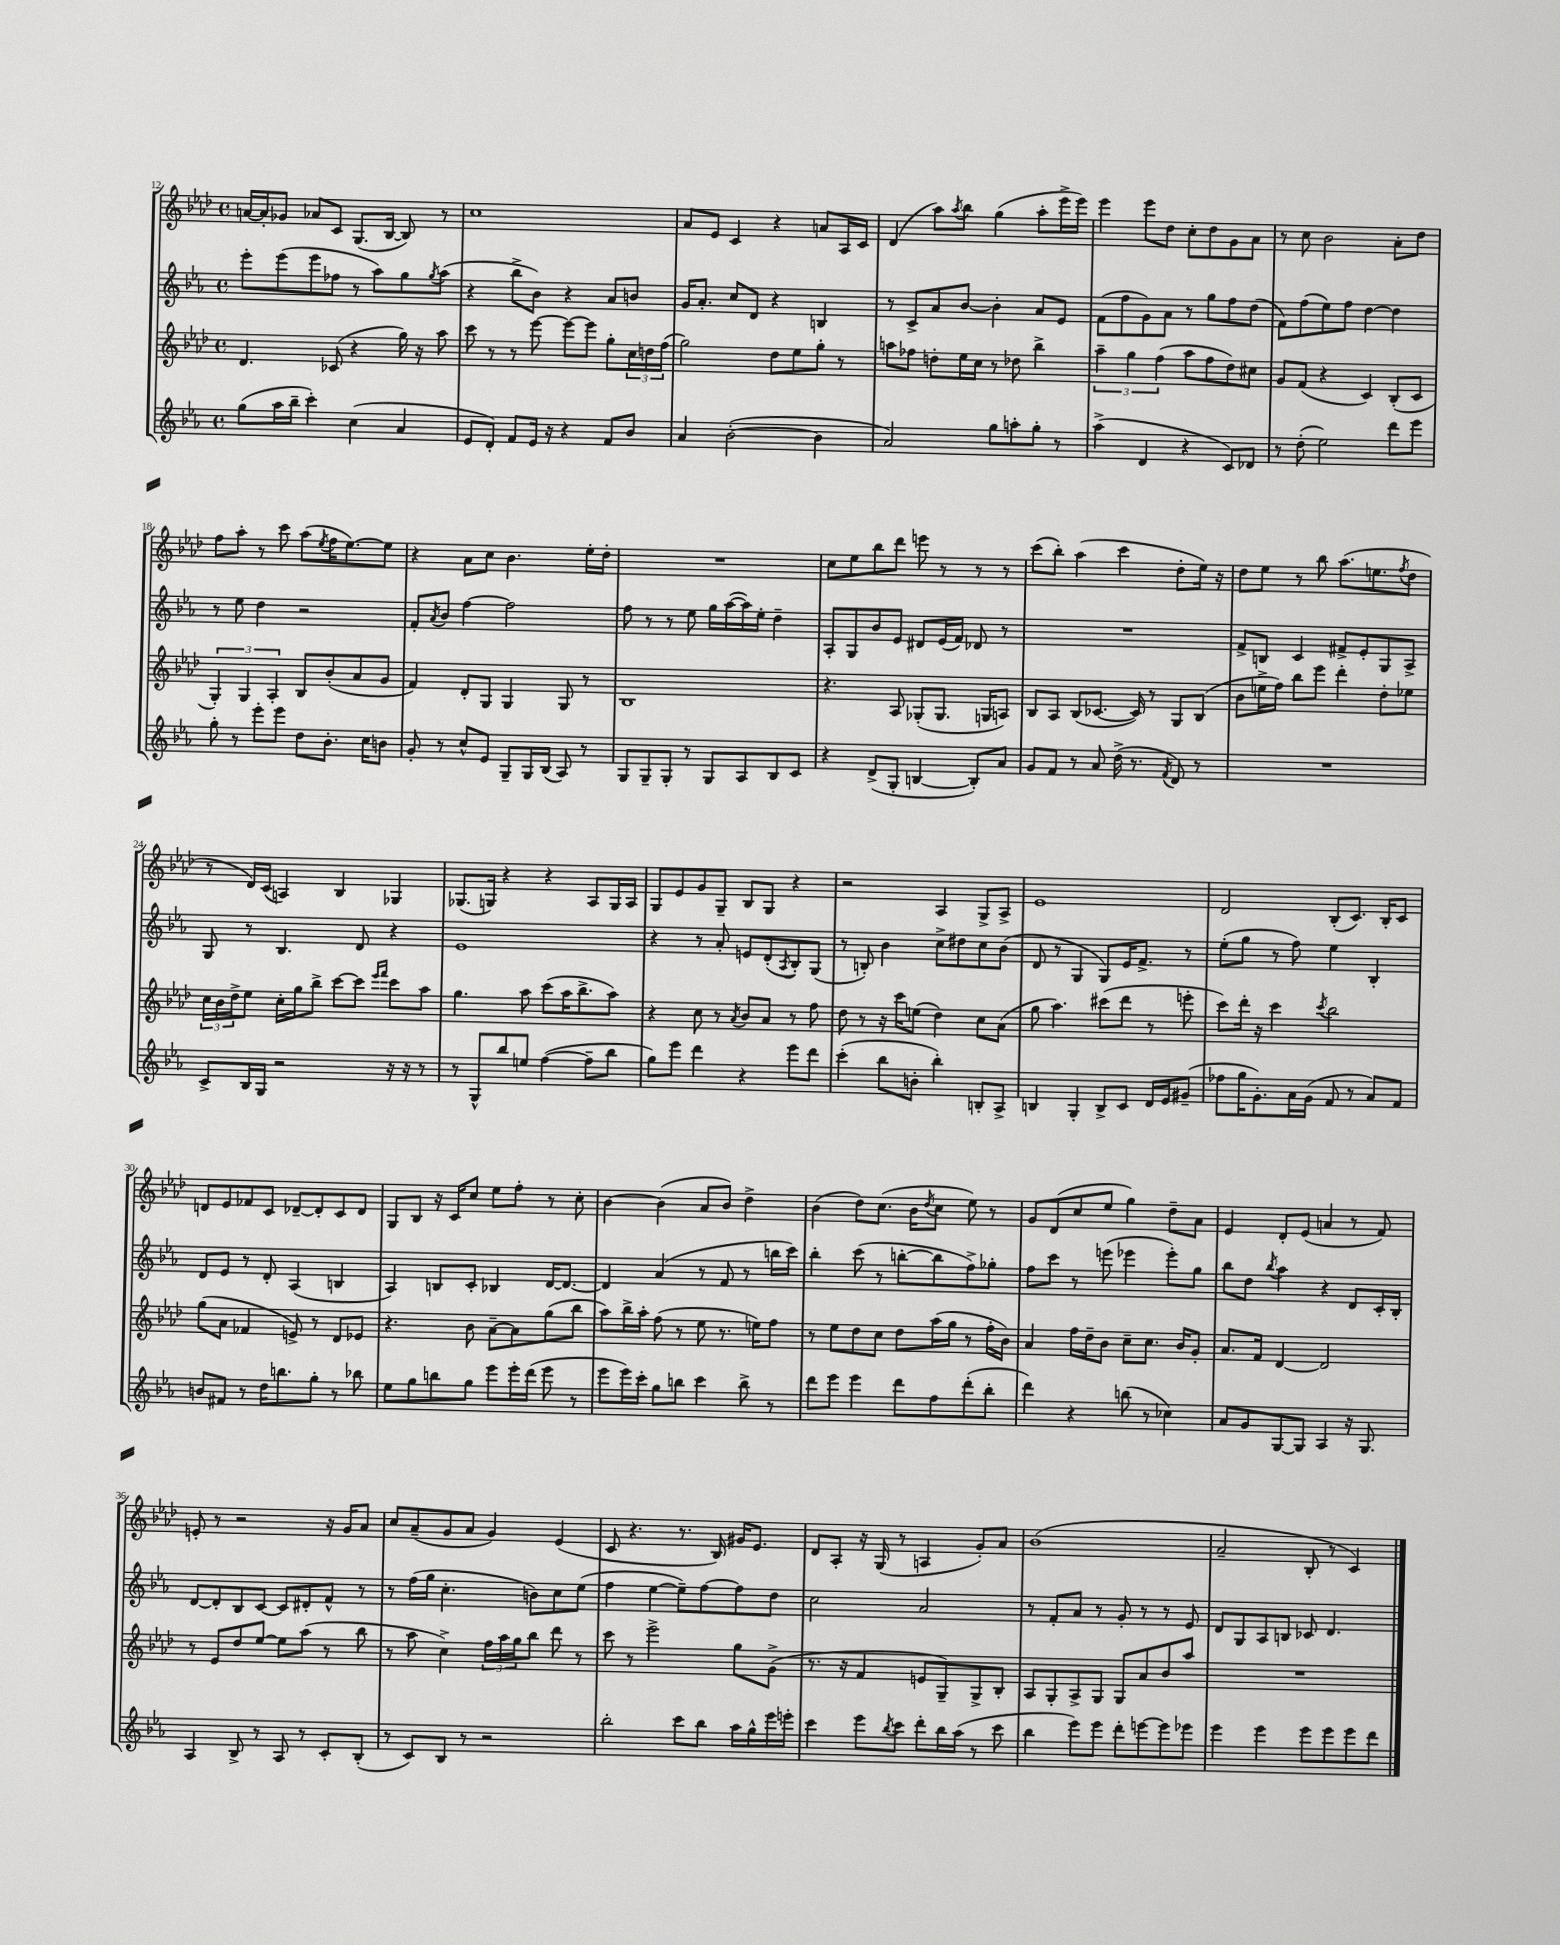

**kern	**kern	**kern	**kern
*staff4	*staff3	*staff2	*staff1
*clefG2	*clefG2	*clefG2	*clefG2
*k[b-e-a-]	*k[b-e-a-d-]	*k[b-e-a-]	*k[b-e-a-d-]
*M4/4	*M4/4	*M4/4	*M4/4
*met(c)	*met(c)	*met(c)	*met(c)
(8gg\L	4.d-/	8eee-'\L	[16a/LL
.	.	.	16a'/]J
16aa-\L	.	(8eee-\	8g-/J
16bb-~\JJ	.	.	.
4ccc'\)	.	8eee-\	8a-/L
.	(8c-/	8ff-\J	8c/J
(4cc\	4r	8r	(8.G/L
.	.	8aa-\L)	.
.	.	.	[16B-/Jk
4a-/	16gg\)	8gg\	8B-/])
.	16r	.	.
.	.	8qgg/	.
.	8aa-\	(8aa-\J	8r
=	=	=	=
8e-/L	8ccc\	4r	1cc
8d'/J)	8r	.	.
8f/L	8r	8bb-^\L	.
16e-/Jk	[8eee-\	8b-\J)	.
16r	.	.	.
4r	8eee-\_L	4r	.
.	8eee-\]J	.	.
8f/L	8gg'\L	8a-/L	.
8b-/J	24cc\L	8b/J	.
.	24dd\	.	.
.	(24ff\JJ	.	.
=	=	=	=
4a-/	2gg\)	16g/LK	8a-/L
.	.	8.a-'/J	.
.	.	.	8e-/J
([2b-'\	.	8cc/L	4c/
.	.	8d/J	.
.	8dd-\L	4r	4r
.	8ee-\	.	.
4b-\]	8gg'\J	4B/	8a/L
.	8r	.	16A-/L
.	.	.	16c/JJ
=	=	=	=
2a-/)	8aa\L	8r	(4d-/
.	8ff-\J	8c^/L	.
.	8dd'\L	8a-/	8aa-\L)
.	.	.	8qaa-/
.	16ee-\L	[8b-/J	8bb-\J
.	16cc\JJ	.	.
8gg\L	8r	4b-'\]	(4gg\
8aa'\	8dd-\	.	.
8gg'\J	4bb-^\	8a-/L	8aa-'\L
8r	.	8e-/J	16eee-^\L
.	.	.	16eee-\JJ)
=	=	=	=
(4aa-^\	6aa-~\	(8f\L	4eee-\
.	.	8ff\	.
.	6gg\	.	.
4d/	.	8g\)	8eee-\L
.	(6ff\	.	.
.	.	8a-\J	8dd-\J
4r	8aa-\L	8r	8cc'\L
.	8ff\	8gg\L	8dd-\
8c/L)	8dd-\)	8ff\	8g\
8d-/J	8cc#\J	(8dd\J	8a-\J
=	=	=	=
8r	8g/L	8f\L)	8r
(8dd'\	(8f/J	(8ff\	8cc\
2ee-\)	4r	8ee-\)	2b-\
.	.	8ff\J	.
.	4c/)	[4dd\	.
8ddd\L	(8B-'/L	4dd\]	8a-'\L
8eee-\J	8c/J	.	8dd-\J
=	=	=	=
8gg'\	6G'/)	8r	8ff\L
8r	.	8ee-\	8aa-'\J
.	6G/	.	.
8eee-'\L	.	4dd\	8r
.	6A-'/	.	.
8eee-\J	.	.	8ccc\
8dd\L	8B-/L	2r	(8aa-\L
.	.	.	8qee-/
8.b-'\J	(8b-'/	.	16ff\K
.	.	.	[8.ee-\)
.	8a-/	.	.
16cc\LK	.	.	.
8b\J	8g/J	.	8ee-\]J
=	=	=	=
8g'/	4f/)	8f'/L	4r
.	.	8qa-/	.
8r	.	8b-/J	.
8cc^^/L	8d-'/L	[4ff\	8a-\L
8e-/J	8G/J	.	8cc\J
8G~/L	4G/	2ff\]	4.b-\
16G/L	.	.	.
(16B-/JJ	.	.	.
8A-/)	8G/	.	.
8r	8r	.	16ee-'\LL
.	.	.	16dd-'\JJ
=	=	=	=
8G/L	1B-	8ff\	1r
8G~/	.	8r	.
8G'/J	.	8r	.
8r	.	8ee-\	.
8G/L	.	16gg\LL	.
.	.	([16aa-\	.
8A-/	.	16aa-\])	.
.	.	16ee-'\JJ	.
8B-/	.	4dd~\	.
8c/J	.	.	.
=	=	=	=
4r	4.r	8A-'/L	8cc\L
.	.	8G/	8ee-\
(8d^/L	.	8b-/	8bb-\
8G'/J	8A-/	8e-/J	8ddd-\J
[4B/	(8G-'/L	8d#/L	8eee\
.	8.G-/J	(16e-/L	8r
.	.	16f/JJ)	.
8B'/]L)	.	8d-/	8r
.	16G/LK	.	.
8a-/J	8A/J)	8r	8r
=	=	=	=
8g/L	8B-/L	1r	(8ccc\L
8f/J	8A-/J	.	8bb-'\J)
8r	(8B-/L	.	(4aa-\
8a-/	[8.c-/J	.	.
(16dd^\	.	.	4ccc\
8.r	16c-/])	.	.
.	8r	.	.
8qf/	.	.	.
8d/)	8G/L	.	8dd-'\L
8r	(8B-/J	.	16ee-\Jk)
.	.	.	16r
=	=	=	=
1r	8b-\L	8f^/L	8dd-\L
.	16ee^\L	8B/J	8ee-\J
.	16ff\JJ)	.	.
.	8bb-\L	4c/	8r
.	8eee-\J	.	8bb-\
.	4ddd-'\	8f#^/L	(8.aa-\L
.	.	8e-'/	.
.	.	.	8.ee\
.	8dd-'\L	8G/	.
.	.	.	8qff/
.	8ee-\J	8A-^/J	8dd-\J
=	=	=	=
8c^/L	24cc\LL	8G/	8r
.	24b-\	.	.
.	24dd-^\J	.	.
16B-/L	8ee-\J	8r	16d-/LL)
16G/JJ	.	.	(16c/JJ
2r	16cc'\LL	4.B-/	4A/)
.	16gg\J	.	.
.	8bb-^\J	.	.
.	[8ccc\L	.	4B-/
.	8ccc\]J	8d/	.
.	16qqeee-/LL	.	.
.	16qqfff/JJ	.	.
16r	8ccc\L	4r	4G-/
16r	.	.	.
8r	8aa-\J	.	.
=	=	=	=
8r	4.gg\	1e-	(8.G-/L
8G^^/L	.	.	.
.	.	.	16G/Jk)
8bb-/	.	.	4r
8ee/J	8aa-\	.	.
([4ff\	(8ccc\L	.	4r
.	16aa-\K	.	.
.	8.bb-^\	.	.
8ff~\]L	.	.	8A-/L
8bb-\J	8aa-\J)	.	16G/L
.	.	.	16A-/JJ
=	=	=	=
8gg\L)	4r	4r	8G/L
8eee-\J	.	.	8e-/
4ddd\	8cc\	8r	8g/
.	8r	8a-'/	8G~/J
.	8qa-/	.	.
4r	8b-/L	8e/L	8B-/L
.	8a-/J	(8d'/	8G/J
.	.	8qA-/	.
8eee-\L	8r	8B-'/)	4r
8ddd\J	8ff\	(8G/J	.
=	=	=	=
(4ccc'\	8dd-\	8r	2r
.	8r	8B'/)	.
8bb-\L	16r	4b-\	.
.	16ccc\LK	.	.
8b'\J	(8ee\J	.	.
4bb-'\)	4dd-\)	8cc^\L	4A-/
.	.	8dd#\	.
8B'/L	8cc\L	8cc\	8G^/L
8A-^/J	(8a-\J	(8b-\J	8A-^/J
=	=	=	=
4B/	8gg\	8d/	1e-
.	4.aa-\)	8r	.
4G'/	.	4G/	.
8B^/L	(8ccc#\L	8G/L)	.
8c/J	8ddd-\J	16e-/K	.
.	.	8.f^/J	.
16d/LL	8r	.	.
16e-/J	.	.	.
(8g#~/J	8eee'\	8r	.
=	=	=	=
8ff-\L	8ccc\L)	(8ee-'\L	2d-/
16gg\K	16ddd-'\Jk	8gg\J	.
8.g'\)	16r	.	.
.	4ccc\	8r	.
16a-\L	.	8ff\)	.
(16g\JJ	.	.	.
.	8qccc/	.	.
8f/	2bb-\	4ee-\	(8B-'/L
8r	.	.	8.c/J)
8a-/L)	.	4B-'/	.
.	.	.	16B-'/LK
8f/J	.	.	8c/J
=	=	=	=
8b/L	(8gg\L	8d/L	8d/L
8f#/J	8a-\J	8e-/J	8e-/
8r	4f-/	8r	8f-/
16dd\LK	.	8d'/	8c/J
8.bb\	.	.	.
.	8e^/)	(4A-/	[8d-~/L
8gg'\J	8r	.	8d-'/]
8r	8d-/L	4B/	8c/
8bb-\	8e-/J	.	8d-/J
=	=	=	=
8ee-\L	4.r	4A-/)	8G/L
8gg\	.	.	8B-/J
8bb\	.	8B/L	16r
.	.	.	16c/LK
8gg\J	8b-\	8c'/J	8cc/J
8eee-\L	[8a-~\L	4B-/	8ee-\L
16eee-'\L	8a-\]	.	8ff'\J
(16ddd\JJ	.	.	.
8eee-\	(8gg\	[16d/LK	8r
.	.	8.d/_J	.
8r	8bb-\J	.	8cc'\
=	=	=	=
8eee-\L	8aa-\L)	4d/]	[4b-\
16eee-\L)	16bb-^\L	.	.
16ccc'\JJ	16aa-'\JJ	.	.
8gg\L	(8ff\	(4a-/	(4b-\]
8bb\J	8r	.	.
4ccc\	8ee-\	8r	8a-/L
.	8.r	8f/	8b-/J)
8bb^\	.	8r	4dd-^\
.	16ee\LK)	.	.
8r	8ff\J	16bb\LL	.
.	.	16ccc\JJ)	.
=	=	=	=
8ddd\L	8r	4bb-'\	(4b-\
8eee-\J	8ee-\L	.	.
4eee-\	8dd-\	(8ccc\	8dd-\L)
.	8cc\J	8r	(8.cc\J
8ddd\L	8dd-\L	[8bb'\L	.
.	.	.	16b-\LK
.	.	.	8qdd-/
8ff\	(16aa-\L	8bb\]	8cc\J
.	16gg\JJ	.	.
(8ddd'\	8r	8ff^\)	8ee-\)
8bb-'\J	16ff'\LL	8gg-'\J	8r
.	16b-\JJ)	.	.
=	=	=	=
4ddd\)	4a-/	8ff\L	8g/L
.	.	8ccc\J	(8d-/
4r	16ff\LL	8r	8cc/
.	16dd-~\J	.	.
.	8b-\J	(8eee\	8ee-/J
(8bb\	8cc~\L	4eee-\	4gg\)
8r	8.cc\J	.	.
4cc-\)	.	8eee-'\L)	8dd-~\L
.	16b-/LK	.	.
.	8g'/J	8gg\J	8a-\J
=	=	=	=
8a-/L	8.a-/L	8bb-\L	4e-/
8g/	.	8dd\J	.
.	16f/Jk	.	.
.	.	8qbb-/	.
[8G/	[4d-/	4aa-\	8d-'/L
8G/]J	.	.	(8e-/J
4A-/	2d-/]	4r	4a/
16r	.	8d/L	8r
8.G/	.	.	.
.	.	16c'/L	8f/)
.	.	16B-'/JJ	.
=	=	=	=
4A-/	8r	[8d/L	8e'/
.	8e-/L	8d'/]	8r
8B-^/	8dd-/	8B-/	2r
8r	[8ee-/J	[8c/J	.
8A-/	8ee-\]L	8c/]L	.
8r	(8aa-\J	8d#'/	.
8c'/L	8r	8f^^/J	16r
.	.	.	16g/LK
(8B-'/J	8bb-\	8r	8a-/J
=	=	=	=
8r	8r	8r	8cc/L
8c/L)	8aa-\	(16ff\LL	(8a-~/
.	.	16gg\JJ	.
8B-/J	4cc^\)	4.cc'\	8g/
8r	.	.	8a-/J
2r	24ff\LL	.	4g/)
.	24aa-\	.	.
.	24gg\J	.	.
.	8bb-\J	8b\L)	.
.	8ddd-\	8cc\	(4e-/
.	8r	(8ee-\J	.
=	=	=	=
2bb-'\	8ccc\	4ff\	8c/
.	8r	.	4.r
.	2eee-^\	[4ee-\	.
8ccc\L	.	8ee-~\]L)	8.r
8bb-\J	.	[8ff\	.
.	.	.	16B-/)
16aa-\LL	8gg\L	8ff\]	16g#/LK
16gg^^\	.	.	8.e-/J
16eee-\	(8g^\J	8dd\J	.
16eee'\JJ	.	.	.
=	=	=	=
4ccc\	8.r	2cc\	8d-/L
.	.	.	8A-'/J
.	16r	.	.
8eee-\L	4f/	.	16r
.	.	.	(16G/
8qbb-/	.	.	.
8ccc\J	.	.	8r
8ddd'\L	8e/L	2a-/	4A/
16bb-\L	8G~/)	.	.
(16aa-\JJ	.	.	.
8r	8G^/	.	8g'/L)
8ccc\	8B-'/J	.	8a-/J
=	=	=	=
4bb-\	8A-/L	8r	(1b-
.	8G'/	8f'/L	.
8eee-\L)	8A-^/	8a-/J	.
8eee-\J	8G/J	8r	.
8ddd'\L	8G/L	8g'/	.
[8eee\	8a-/	8r	.
8eee\]	8b-/	8r	.
8eee-\J	8aa-/J	8e-/	.
=	=	=	=
4eee-\	1r	8d/L	2a-~/
.	.	8G/	.
4eee-\	.	8A-/	.
.	.	8B/J	.
8eee-\L	.	8c-/	8B-'/
8eee-\	.	4.d/	8r
8eee-\	.	.	4c/)
8ddd\J	.	.	.
==	==	==	==
*-	*-	*-	*-
